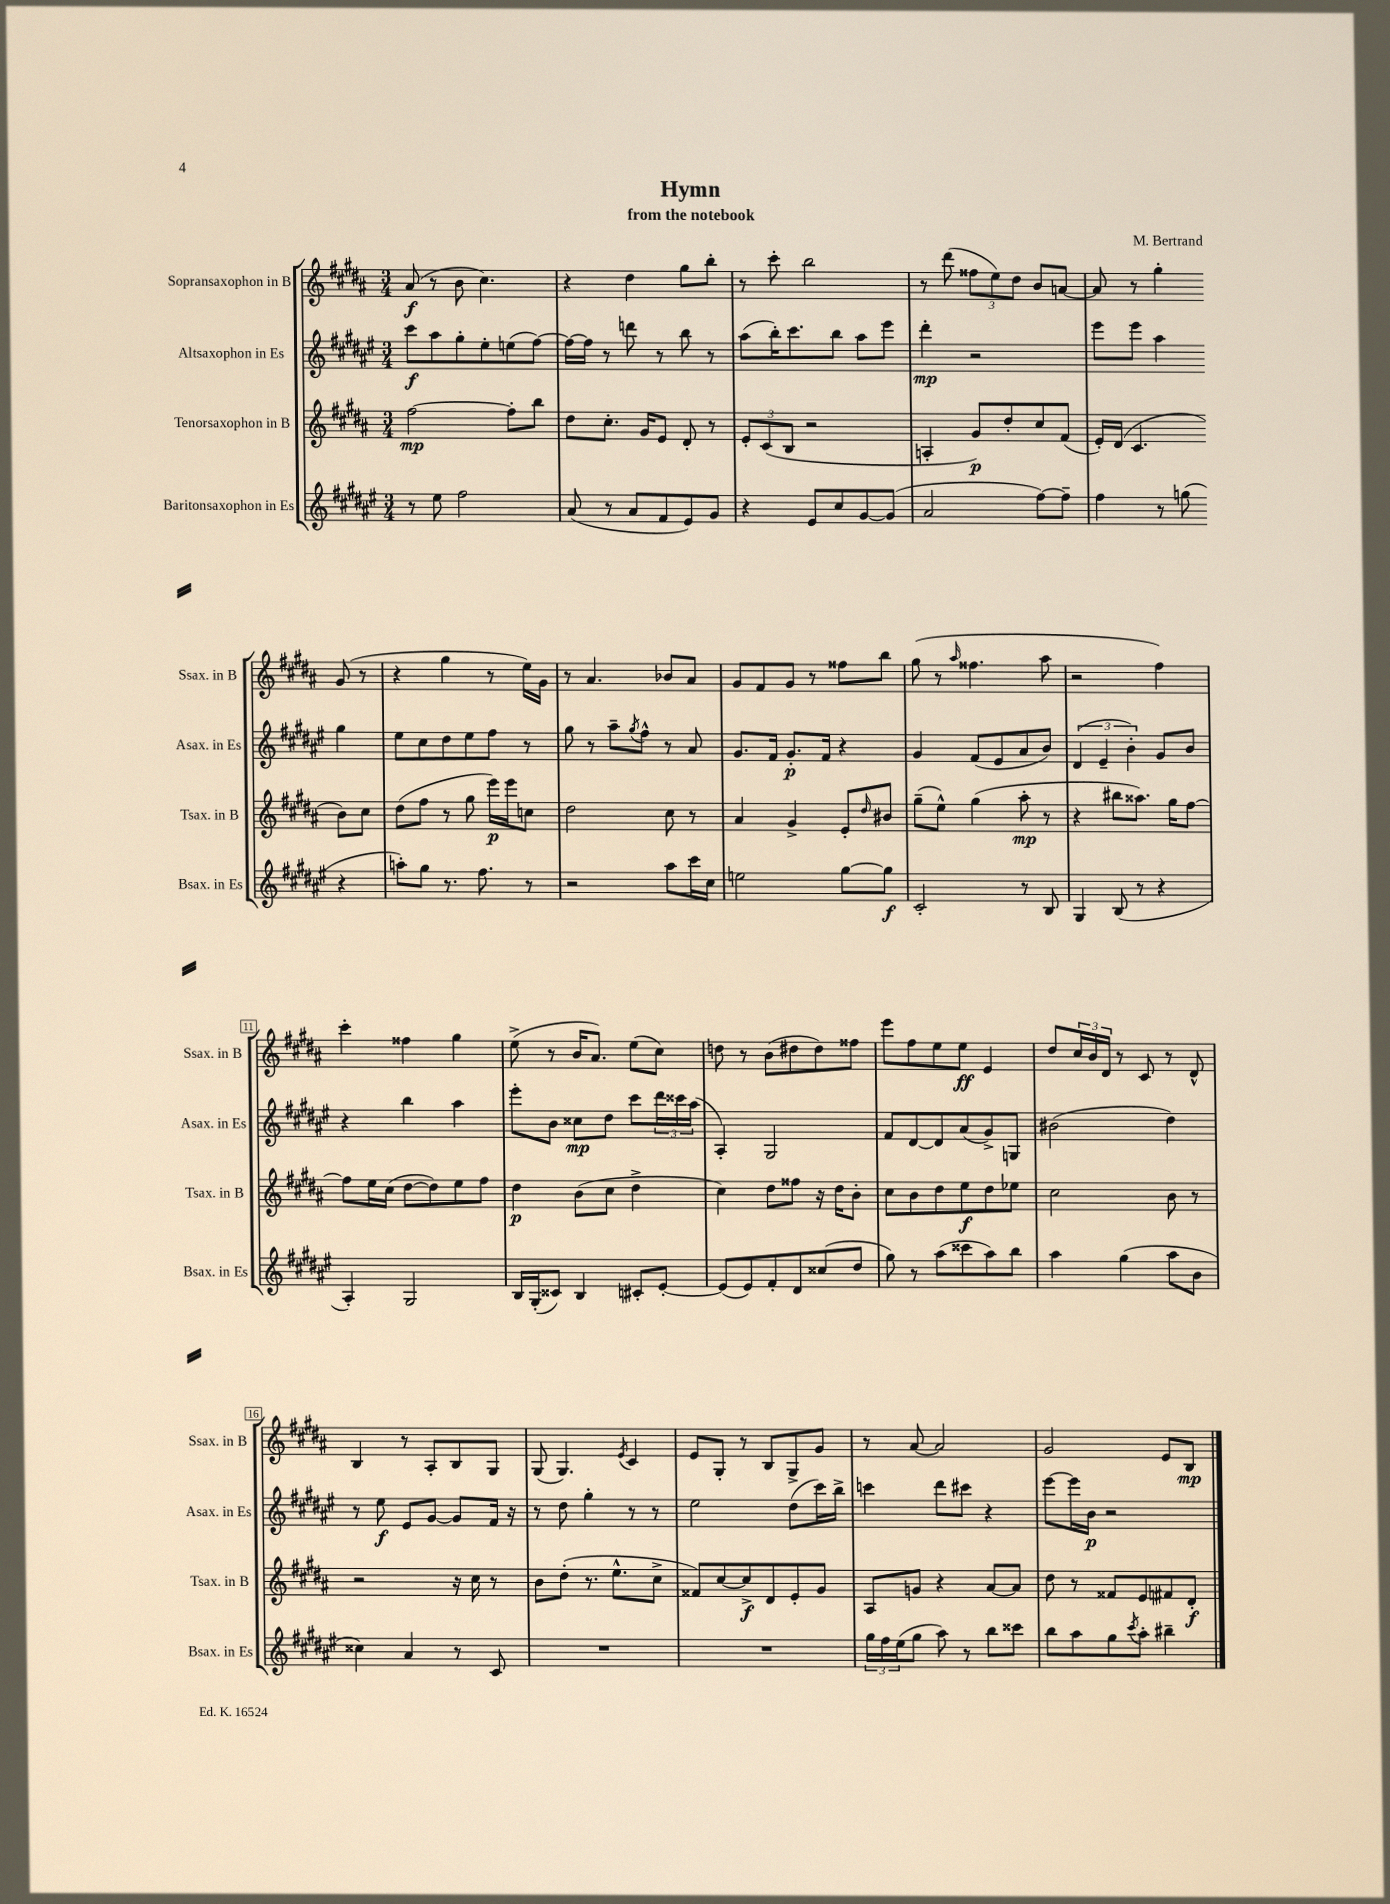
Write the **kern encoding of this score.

**kern	**dynam	**kern	**dynam	**kern	**dynam	**kern	**dynam
*part4	*part4	*part3	*part3	*part2	*part2	*part1	*part1
*staff4	*staff4	*staff3	*staff3	*staff2	*staff2	*staff1	*staff1
*I"Baritonsaxophon in Es	*	*I"Tenorsaxophon in B	*	*I"Altsaxophon in Es	*	*I"Sopransaxophon in B	*
*I'Bsax. in Es	*	*I'Tsax. in B	*	*I'Asax. in Es	*	*I'Ssax. in B	*
*clefG2	*	*clefG2	*	*clefG2	*	*clefG2	*
*k[f#c#g#d#a#e#]	*	*k[f#c#g#d#a#]	*	*k[f#c#g#d#a#e#]	*	*k[f#c#g#d#a#]	*
*M3/4	*	*M3/4	*	*M3/4	*	*M3/4	*
=1	=1	=1	=1	=1	=1	=1	=1
8r	.	[2ff#\	mp	8ccc#\L	f	(8a#/	f
8ee#\	.	.	.	8aa#\	.	8r	.
2ff#\	.	.	.	8gg#'\	.	8b\	.
.	.	.	.	8ee#'\	.	4.cc#\)	.
.	.	8ff#'\L]	.	(8een\	.	.	.
.	.	8bb\J	.	[8ff#\J)	.	.	.
=2	=2	=2	=2	=2	=2	=2	=2
(8a#/	.	8dd#\L	.	16ff#\LL_	.	4r	.
.	.	.	.	16ff#\JJ]	.	.	.
8r	.	8.cc#'\J	.	8r	.	.	.
8a#/L	.	.	.	8dddn\	.	4dd#\	.
.	.	16g#/KL	.	.	.	.	.
8f#/	.	8e/J	.	8r	.	.	.
8e#/)	.	8d#'/	.	8bb\	.	8gg#\L	.
8g#/J	.	8r	.	8r	.	8bb'\J	.
=3	=3	=3	=3	=3	=3	=3	=3
4r	.	12e'/L	.	(8aa#\L	.	8r	.
.	.	(12c#/	.	.	.	.	.
.	.	.	.	16bb'\K)	.	8ccc#'\	.
.	.	12B/J	.	.	.	.	.
.	.	.	.	8.ccc#\	.	.	.
8e#/L	.	2r	.	.	.	2bb\	.
8cc#/	.	.	.	8bb\J	.	.	.
[8g#/	.	.	.	8aa#\L	.	.	.
(8g#/J]	.	.	.	8eee#\J	.	.	.
=4	=4	=4	=4	=4	=4	=4	=4
2a#/	.	4An'/	.	4ddd#'\	mp	8r	.
.	.	.	.	.	.	(8ddd#\	.
.	.	8g#/L)	p	2r	.	12ff##X\L	.
.	.	.	.	.	.	12ee\)	.
.	.	8dd#'/	.	.	.	.	.
.	.	.	.	.	.	12dd#\J	.
[8ff#\L)	.	8cc#/	.	.	.	8b/L	.
8ff#~\J]	.	(8f#/J	.	.	.	[8an/J	.
=5	=5	=5	=5	=5	=5	=5	=5
4ff#\	.	16e'/LL)	.	8eee#\L	.	8a/]	.
.	.	(16d#/JJ	.	.	.	.	.
.	.	4.c#/	.	8eee#\J	.	8r	.
8r	.	.	.	4aa#\	.	4gg#'\	.
(8ggn\	.	.	.	.	.	.	.
4r	.	8b\L)	.	4gg#\	.	(8g#/	.
.	.	8cc#\J	.	.	.	8r	.
!!LO:LB:g=z
=6	=6	=6	=6	=6	=6	=6	=6
8aan'\L)	.	(8dd#\L	.	8ee#\L	.	4r	.
8gg#\J	.	8ff#\J	.	8cc#\	.	.	.
8.r	.	8r	.	8dd#\	.	4gg#\	.
.	.	8gg#\	.	8ee#\	.	.	.
8.ff#\	.	.	.	.	.	.	.
.	.	16eee\LL)	p	8ff#\J	.	8r	.
.	.	16eee\J	.	.	.	.	.
8r	.	8ccn\J	.	8r	.	16ee\LL)	.
.	.	.	.	.	.	16g#\JJ	.
=7	=7	=7	=7	=7	=7	=7	=7
2r	.	2dd#\	.	8gg#\	.	8r	.
.	.	.	.	8r	.	4.a#/	.
.	.	.	.	8aa#~\L	.	.	.
.	.	.	.	8qgg#/	.	.	.
.	.	.	.	8ff#^^\J	.	.	.
8aa#\L	.	8cc#\	.	8r	.	8b-X/L	.
16ccc#\L	.	8r	.	8a#/	.	8a#/J	.
16cc#\JJ	.	.	.	.	.	.	.
=8	=8	=8	=8	=8	=8	=8	=8
2een\	.	4a#/	.	8.g#/L	.	8g#/L	.
.	.	.	.	.	.	8f#/	.
.	.	.	.	16f#/Jk	.	.	.
.	.	4g#^/	.	8.g#'/L	p	8g#/J	.
.	.	.	.	.	.	8r	.
.	.	.	.	16f#/Jk	.	.	.
[8gg#\L	.	8e'/L	.	4r	.	8ff##X\L	.
.	.	16qqdd#/	.	.	.	.	.
8gg#\J]	f	8b#X/J	.	.	.	8bb\J	.
=9	=9	=9	=9	=9	=9	=9	=9
2c#'/	.	(8gg#~\L	.	4g#/	.	(8gg#\	.
.	.	8ee^^\J)	.	.	.	8r	.
.	.	.	.	.	.	16qqaa#/	.
.	.	(4gg#\	.	(8f#/L	.	4.ff##X\	.
.	.	.	.	8e#/	.	.	.
8r	.	8aa#'\	mp	8a#/	.	.	.
8B/	.	8r	.	8b/J)	.	8aa#\	.
=10	=10	=10	=10	=10	=10	=10	=10
4G#/	.	4r	.	(6d#/	.	2r	.
.	.	.	.	6e#~/	.	.	.
(8B/	.	8bb#X\L	.	.	.	.	.
.	.	.	.	6b'\)	.	.	.
8r	.	8.aa##X\J)	.	.	.	.	.
4r	.	.	.	8g#/L	.	4ff#\)	.
.	.	16gg#\KL	.	.	.	.	.
.	.	[8ff#\J	.	8b/J	.	.	.
!!LO:LB:g=z
=11	=11	=11	=11	=11	=11	=11	=11
4A#'/)	.	8ff#\L]	.	4r	.	4ccc#'\	.
.	.	16ee\L	.	.	.	.	.
.	.	(16cc#\JJ	.	.	.	.	.
2G#/	.	[8dd#\L	.	4bb\	.	4ff##X\	.
.	.	8dd#\])	.	.	.	.	.
.	.	8ee\	.	4aa#\	.	4gg#\	.
.	.	8ff#\J	.	.	.	.	.
=12	=12	=12	=12	=12	=12	=12	=12
16B/LL	.	4dd#\	p	8eee#'\L	.	(8ee^\	.
(16G#'/J	.	.	.	.	.	.	.
8c##X/J)	.	.	.	8b\J	.	8r	.
4B/	.	(8b\L	.	8cc##X\L	mp	16b/KL	.
.	.	.	.	.	.	8.a#/J)	.
.	.	8cc#\J	.	8dd#\J	.	.	.
8c#X'/L	.	4dd#^\	.	8ccc#\L	.	(8ee\L	.
[8e#'/J	.	.	.	24ddd#\L	.	8cc#\J)	.
.	.	.	.	24ccc##X\	.	.	.
.	.	.	.	(24aa#\JJ	.	.	.
=13	=13	=13	=13	=13	=13	=13	=13
(8e#/L]	.	4cc#\)	.	4A#'/)	.	8ddn\	.
8e#/)	.	.	.	.	.	8r	.
8f#'/	.	8dd#\L	.	2G#/	.	(8b\L	.
8d#/	.	8ff##X\J	.	.	.	8dd#X\	.
(8cc##X/	.	16r	.	.	.	8dd#\)	.
.	.	16dd#\KL	.	.	.	.	.
8dd#/J	.	8b'\J	.	.	.	8ff##X\J	.
=14	=14	=14	=14	=14	=14	=14	=14
8gg#\)	.	8cc#\L	.	8f#/L	.	8eee\L	.
8r	.	8b\	.	[8d#/	.	8ff#\	.
(8aa#\L	.	8dd#\	.	8d#/]	.	8ee\	.
8ccc##X\	.	8ee\	f	(8a#/	.	8ee\J	ff
8aa#\)	.	8dd#\	.	8g#^/)	.	4e/	.
8bb\J	.	8ee-X\J	.	8Gn/J	.	.	.
=15	=15	=15	=15	=15	=15	=15	=15
4aa#\	.	2cc#\	.	(2b#X\	.	8dd#/L	.
.	.	.	.	.	.	24cc#/L	.
.	.	.	.	.	.	24b/	.
.	.	.	.	.	.	24d#/JJ	.
(4gg#\	.	.	.	.	.	8r	.
.	.	.	.	.	.	8c#/	.
8aa#\L	.	8b\	.	4dd#\)	.	8r	.
8b\J	.	8r	.	.	.	8d#^^/	.
!!LO:LB:g=z
=16	=16	=16	=16	=16	=16	=16	=16
4cc##X\)	.	2r	.	8r	.	4B/	.
.	.	.	.	8ee#\	f	.	.
4a#/	.	.	.	8e#/L	.	8r	.
.	.	.	.	[8g#/J	.	8A#'/L	.
8r	.	16r	.	8g#/L]	.	8B/	.
.	.	16cc#\	.	.	.	.	.
8c#/	.	8r	.	16f#/Jk	.	8G#/J	.
.	.	.	.	16r	.	.	.
=17	=17	=17	=17	=17	=17	=17	=17
2.r	.	8b\L	.	8r	.	(8G#/	.
.	.	(8dd#'\J	.	8dd#\	.	4.G#/)	.
.	.	8.r	.	4gg#'\	.	.	.
.	.	8.ee^^\L	.	.	.	.	.
.	.	.	.	.	.	8qe/	.
.	.	.	.	8r	.	4c#/	.
.	.	8cc#^\J	.	8r	.	.	.
=18	=18	=18	=18	=18	=18	=18	=18
2.r	.	8f##X/L)	.	2ee#\	.	8e/L	.
.	.	[8cc#/	.	.	.	8G#'/J	.
.	.	8cc#^/]	f	.	.	8r	.
.	.	8d#/	.	.	.	8B/L	.
.	.	8e'/	.	(8dd#\L	.	8G#^/	.
.	.	8g#/J	.	16ccc#\L)	.	8g#/J	.
.	.	.	.	16bb^\JJ	.	.	.
=19	=19	=19	=19	=19	=19	=19	=19
24gg#\LL	.	8A#/L	.	4cccn\	.	8r	.
24ff#\	.	.	.	.	.	.	.
(24ee#\J	.	.	.	.	.	.	.
8gg#\J	.	8gn/J	.	.	.	[8a#/	.
8aa#\)	.	4r	.	8ddd#\L	.	2a#/]	.
8r	.	.	.	8ccc#X\J	.	.	.
8bb\L	.	[8a#/L	.	4r	.	.	.
8ccc##X\J	.	8a#/J]	.	.	.	.	.
=20	=20	=20	=20	=20	=20	=20	=20
8bb\L	.	8dd#\	.	[8eee#\L	.	2g#/	.
8aa#\	.	8r	.	16eee#\L]	.	.	.
.	.	.	.	16b\JJ	p	.	.
8gg#\	.	8f##X/L	.	2r	.	.	.
8qccc#/	.	.	.	.	.	.	.
8aa#'\J	.	8e/	.	.	.	.	.
4bb#X~\	.	8f#X/	.	.	.	8e/L	.
.	.	8d#'/J	f	.	.	8B/J	mp
==	==	==	==	==	==	==	==
*-	*-	*-	*-	*-	*-	*-	*-
